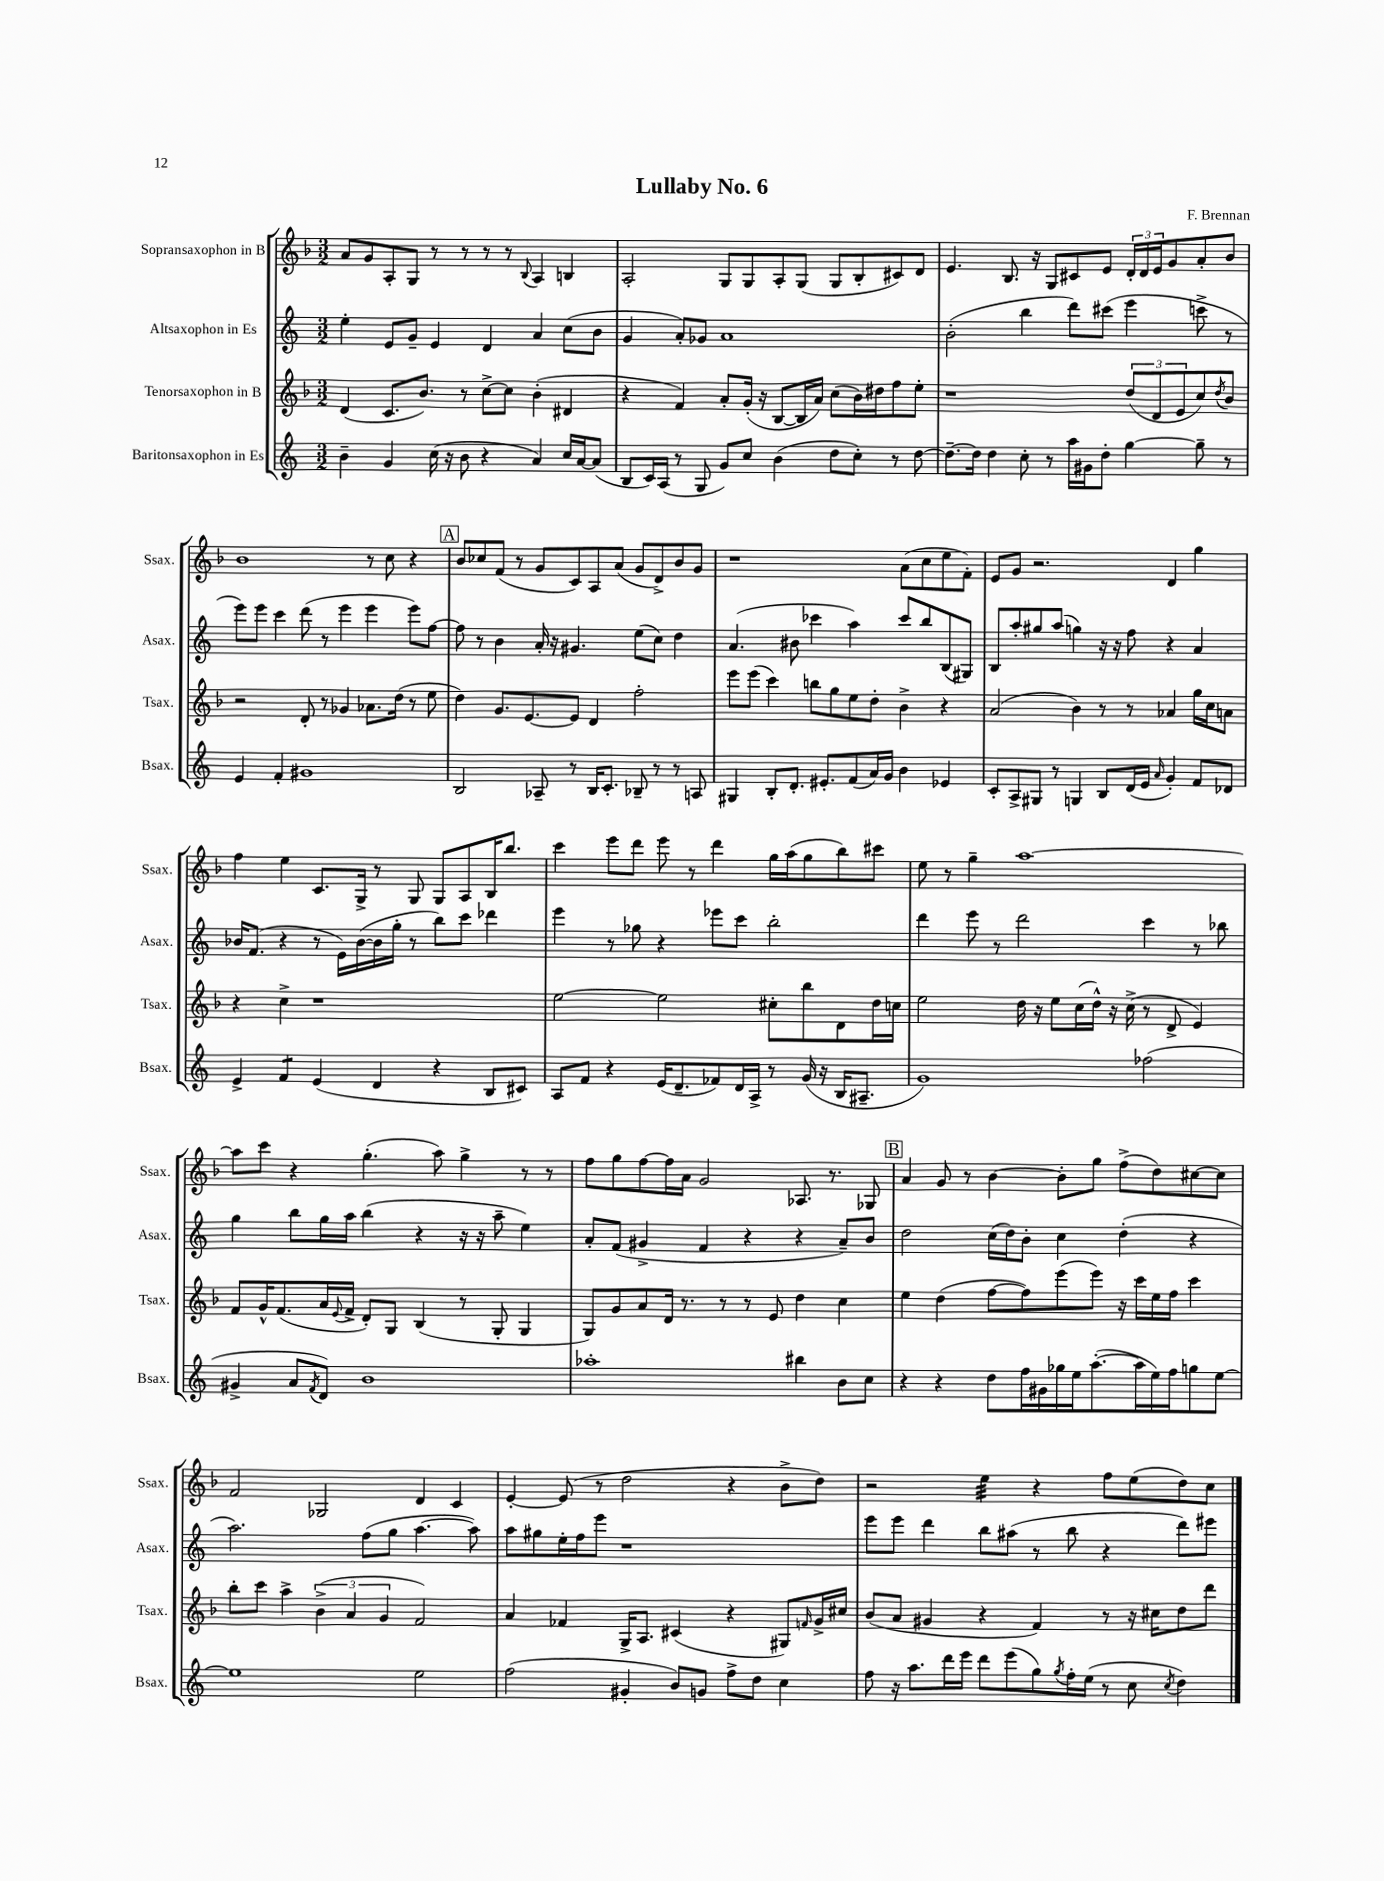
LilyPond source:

\header { title = "Lullaby No. 6" composer = "F. Brennan" }
<<
\new StaffGroup <<
\new Staff = "s0" \with { instrumentName = "Sopransaxophon in B" shortInstrumentName = "Ssax." } {
    \clef treble \key f \major \numericTimeSignature \time 3/2
    a'8 g'8 a8-. g8 r8 r8 r8 r8 \appoggiatura { bes8 } a4 b4 |
    a2-. g8 g8 a8-. g8( g8 bes8-. cis'8) d'8 |
    e'4. bes8. r16 g8 cis'8 e'8 \tuplet 3/2 { d'16-. d'16 e'16 } g'8 a'8-. bes'8 |
    bes'1 r8 c''8 r4 |
    \mark \markup { \box "A" } bes'8 ces''8 f'8( r8 g'8 c'8) a8 a'8( g'8 d'8->) bes'8 g'8 |
    r1 a'8( c''8 e''8 f'8-.) |
    e'8 g'8 r2. d'4 g''4 |
    f''4 e''4 c'8. g16-> r8 g8 g8 a8 bes16 bes''8. |
    c'''4 e'''8 d'''8 e'''8 r8 d'''4 g''16 a''16( g''8 bes''8) cis'''8 |
    e''8 r8 g''4-- a''1~ |
    a''8 c'''8 r4 g''4.-.( a''8) g''4-> r8 r8 |
    f''8 g''8 f''8~ f''16 a'16 g'2 aes8. r8. ges8 |
    \mark \markup { \box "B" } a'4 g'8 r8 bes'4~ bes'8-. g''8 f''8->( d''8) cis''8~ cis''8 |
    f'2 ges2 d'4 c'4 |
    e'4~-. e'8( r8 d''2 r4 bes'8-> d''8) |
    r2 e''4:32 r4 f''8 e''8( d''8) c''8 \bar "|." |
}
\new Staff = "s1" \with { instrumentName = "Altsaxophon in Es" shortInstrumentName = "Asax." } {
    \clef treble \key c \major \numericTimeSignature \time 3/2
    e''4-. e'8 g'8-- e'4 d'4 a'4 c''8( b'8 |
    g'4 a'8-.) ges'8 a'1 |
    b'2-.( b''4 d'''8) cis'''8( e'''4 c'''8-> r8 |
    e'''8) e'''8 c'''4 d'''8( r8 e'''4 e'''4 e'''8) f''8~ |
    \mark \markup { \box "A" } f''8 r8 b'4 a'16-. r16 gis'4. e''8( c''8) d''4 |
    a'4.( bis'8 ces'''4 a''4) ces'''8 b''8 b8( gis8) |
    b8 a''8-. gis''8 a''8( g''4) r16 r16 f''8 r4 a'4 |
    bes'16 f'8.( r4 r8 e'16) bes'16~( bes'16 g''16-. r8 b''8) c'''8 des'''4 |
    e'''4 r8 ges''8 r4 ees'''8 c'''8 b''2-. |
    d'''4 e'''8 r8 d'''2 c'''4 r8 bes''8 |
    g''4 b''8 g''16 a''16 b''4( r4 r16 r16 a''8-- e''4) |
    a'8-. f'8( gis'4-> f'4 r4 r4 a'8--) b'8 |
    \mark \markup { \box "B" } d''2 c''16( d''16) b'8-. c''4 d''4-.( r4 |
    a''2.) f''8( g''8 a''4.~ a''8) |
    a''8 gis''8 e''16-. f''16 e'''8 r1 |
    e'''8 e'''8 d'''4 b''8 ais''8( r8 b''8 r4 d'''8) eis'''8 \bar "|." |
}
\new Staff = "s2" \with { instrumentName = "Tenorsaxophon in B" shortInstrumentName = "Tsax." } {
    \clef treble \key f \major \numericTimeSignature \time 3/2
    d'4( c'8. bes'8.) r8 c''8~-> c''8 bes'4-.( dis'4 |
    r4 f'4) a'8-. g'16-.( r16 bes8~ bes16 a'16) c''8( bes'16) dis''16 f''8 e''8-. |
    r1 \tuplet 3/2 { d''8( d'8 e'8 } c''8) \acciaccatura { d''8 } bes'8 |
    r2 d'8-. r8 ges'4 aes'8. d''16( r8 e''8 |
    \mark \markup { \box "A" } d''4) g'8. e'8.~ e'8 d'4 f''2-. |
    e'''8 e'''8( c'''4) b''8 g''8 e''8 d''8-. bes'4-> r4 |
    a'2( bes'4) r8 r8 aes'4 g''16 c''16 a'8 |
    r4 c''4-> r1 |
    e''2~ e''2 cis''8-. bes''8 d'8 d''16 c''16 |
    e''2 d''16 r16 e''8 c''16( d''16-^) r16 c''16->( r8 d'8-> e'4) |
    f'8 g'16-^ f'8.( a'16 \appoggiatura { e'8 } f'16-> d'8-.) g8 bes4( r8 g8-. g4 |
    g8) g'8 a'8 d'16 r8. r8 r8 e'8 d''4 c''4 |
    \mark \markup { \box "B" } e''4 d''4( f''8~ f''8) e'''8( e'''8) r16 c'''16 e''16 f''16 c'''4 |
    bes''8-. c'''8 a''4-> \tuplet 3/2 { bes'4->( a'4 g'4 } f'2) |
    a'4 fes'4 g16-> a8. cis'4( r4 gis8) \grace { f'16 } g'16-> cis''16 |
    bes'8( a'8 gis'4 r4 f'4) r8 r16 cis''16 d''8 d'''8 \bar "|." |
}
\new Staff = "s3" \with { instrumentName = "Baritonsaxophon in Es" shortInstrumentName = "Bsax." } {
    \clef treble \key c \major \numericTimeSignature \time 3/2
    b'4-- g'4 c''16( r16 b'8 r4 a'4) c''16 a'16~ a'8( |
    b8 c'16) a16( r8 g8 g'8) c''8 b'4( d''8 c''8-.) r8 d''8~ |
    d''8.~-- d''16 d''4 c''8-. r8 a''16 gis'16 d''8-. g''4~ g''8-- r8 |
    e'4 f'4-. gis'1 |
    \mark \markup { \box "A" } b2 aes8-- r8 b16 c'8.-. bes8-- r8 r8 a8 |
    gis4 b8-. d'8.-. eis'8.-. f'8( a'16) g'16 b'4 ees'4 |
    c'8-. a8-> gis8 r8 g4 b8 d'16( e'16 \grace { a'16 } g'4-.) f'8 des'8 |
    e'4-> f'4:8 e'4( d'4 r4 b8 cis'8) |
    a8 f'8 r4 e'16( d'8.-- fes'8) d'16 a16-> r8 g'16( r16 b16 ais8.-- |
    g'1) fes''2( |
    gis'4-> a'8 \acciaccatura { f'8 } d'8) b'1 |
    aes''1-. bis''4 b'8 c''8 |
    \mark \markup { \box "B" } r4 r4 d''8 f''16 gis'16 ges''16 e''16 a''8.~-.( a''16 e''16) f''16 g''8 e''8~ |
    e''1 e''2 |
    f''2( gis'4-. b'8) g'8 f''8-> d''8 c''4 |
    f''8 r16 a''8. d'''16 e'''16 d'''8 e'''8( g''8) \acciaccatura { g''8 } f''16-. e''16( r8 c''8 \acciaccatura { c''8 } d''4) \bar "|." |
}
>>
>>
\layout { \context { \Score \remove "Bar_number_engraver" } }
